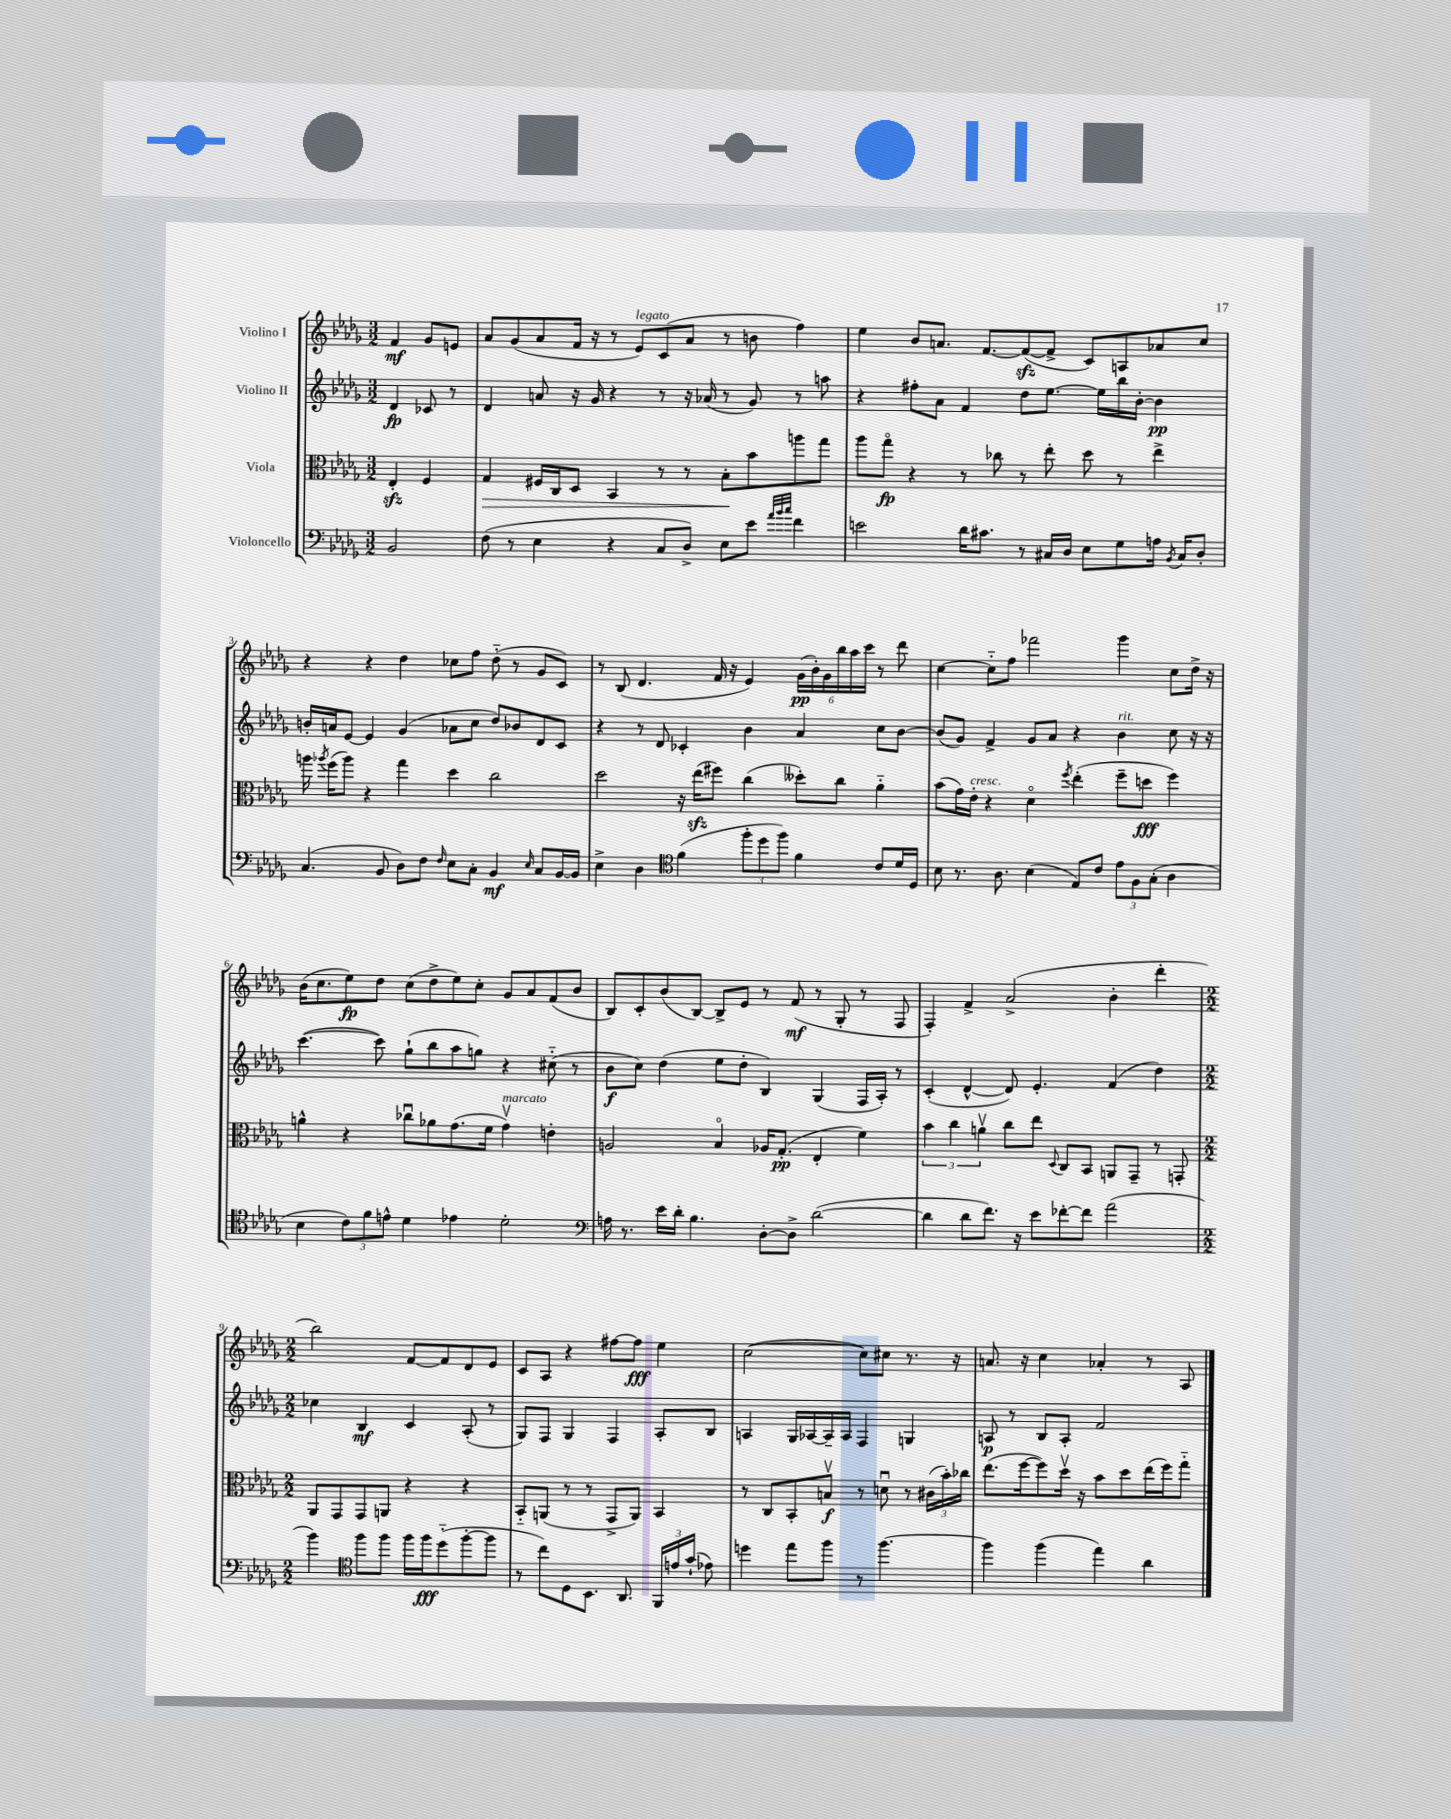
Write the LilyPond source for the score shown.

<<
\new StaffGroup <<
\new Staff = "s0" \with { instrumentName = "Violino I" } {
    \clef treble \key des \major \numericTimeSignature \time 3/2 \partial 2
    \autoBeamOff f'4\mf ges'8[ e'8] |
    aes'8[ ges'8( aes'8 f'16] r16 r8 ees'8[^\markup { \italic "legato" }) c'8( aes'8] r8 b'8 f''4) |
    ees''4 bes'8[ a'8.] f'8.[~ f'8~\sfz( f'8]-> c'8[) a8 aes'8 c''8] |
    r4 r4 des''4 ces''8[ f''8] des''8-_( r8 ges'8[ c'8]) |
    r8 bes8( des'4. f'16 r16 ees'4) \tuplet 6/4 { ges'16[\pp( bes'16-.) ges'16 bes''16 aes''16 c'''16] } r8 des'''8 |
    c''4~ c''8[-_ f''8] fes'''2 ges'''4 c''8[ des''16]-> r16 |
    bes'16[( c''8. ees''8\fp) des''8] c''8[( des''8-> ees''8) c''8]-. ges'8[ aes'8 f'8( bes'8] |
    bes8[) c'8-. bes'8( bes8]~) bes8[-> ees'8] r8 f'8\mf( r8 ges8-. r8 f8 |
    f4-.) f'4-> aes'2->( bes'4-. des'''4-. |
    \numericTimeSignature \time 2/2 bes''2) f'8[~ f'8 des'8 ees'8] |
    c'8[ aes8] r4 fis''8[~ fis''8]\fff ees''4 |
    c''2~( c''8[) cis''8] r8. r16 |
    a'8. r16 c''4 aes'4-. r8 aes8 \bar "|." |
}
\new Staff = "s1" \with { instrumentName = "Violino II" } {
    \clef treble \key des \major \numericTimeSignature \time 3/2 \partial 2
    \autoBeamOff des'4\fp ces'8 r8 |
    des'4 a'8 r16 ges'16 r4 r8 r16 aes'16( r8 ges'8) r8 a''8 |
    r4 fis''8[-. aes'8] f'4 des''8[ ees''8.]~ ees''16[ bes''16 bes'16]~-. bes'4\pp |
    b'16[-. a'16 ees'8]~ ees'4 ges'4( aes'8[ c''8] des''8[) bes'8 des'8 c'8] |
    r4 r8 des'8 ces'4-. bes'4 aes'4 c''8[ bes'8]~ |
    bes'8[( ges'8]) f'4-> ges'8[ aes'8] r4 bes'4^\markup { \italic "rit." } c''8 r16 r16 |
    c'''4.~( c'''8) ges''8[-!( bes''8 aes''8 g''8]) r4 cis''8-_( r8 |
    bes'8[\f c''8]) des''4( ees''8[ des''8]-. bes4) ges4( f16[ aes16]-.) r8 |
    c'4-.( des'4~-^ des'8) ees'4.-. f'4( des''4) |
    \numericTimeSignature \time 2/2 ces''4 bes4\mf c'4 aes8-.( r8 |
    ges8[) f8] ges4 f4 aes8[-. bes8] |
    a4 ges16[ aes16~ aes16-- aes16] f4 g4 |
    a8\p r8 bes8[ a8]-. f'2 \bar "|." |
}
\new Staff = "s2" \with { instrumentName = "Viola" } {
    \clef alto \key des \major \numericTimeSignature \time 3/2 \partial 2
    \autoBeamOff ees4-.\sfz f4 |
    ges4\> fis16[ c16 des8] bes,4 r8 r8 bes8[-.\! bes'8 a''8 ges''8] |
    aes''8[ ges''8]\flageolet\fp r4 r8 ces''8 r8 ees''8-. des''8 r8 ees''4-> |
    a''16 \acciaccatura { aes''8 } f''16[( aes''8]) r4 ges''4 des''4 c''2 |
    des''2 r16 ees''16[\sfz( fis''8]) c''4( deses''8[-.) c''8] aes'4-_ |
    bes'8[( ges'16) ees'16]-.^\markup { \italic "cresc." } r4 des'4\flageolet \acciaccatura { f''8 } ees''4-.( f''8[-- d''8]\fff f''4) |
    a'4-^ r4 ces''8[\downbow aes'8 ges'8.( f'16] ges'4\upbow^\markup { \italic "marcato" }) e'4-. |
    a2 bes4\flageolet aes16[ ges8.]-.\pp( ees4-. f'4) |
    \tuplet 3/2 { bes'4 c''4 a'4\upbow } c''8[ ees''8] \appoggiatura { des8 } c8[ bes,8] a,8[ ges,8]-- r8 g,8-. |
    \numericTimeSignature \time 2/2 aes,8[ ges,8 ges,8 a,8] r4 r4 |
    bes,8[-_ a,8]( r8 r8 ges,8[-> a,8]) bes,4 |
    r8 c8[ bes,8-. b8]\upbow\f r8 d'8\downbow r8 \tuplet 3/2 { cis'16[( bes'16-.) ces''16] } |
    ees''8.[( f''16~ f''8) des''16]\upbow r16 bes'8[ des''8 ees''16( f''16) ges''8]-_ \bar "|." |
}
\new Staff = "s3" \with { instrumentName = "Violoncello" } {
    \clef bass \key des \major \numericTimeSignature \time 3/2 \partial 2
    \autoBeamOff bes,2 |
    f8( r8 ees4 r4 c8[ des8]->) ees8[ ees'8] \grace { aes'32[ bes'32 c''32] } f'4 |
    e'2 des'16[ cis'8.] r8 cis16[ des16] ees8[ ges8 a16] \acciaccatura { bes,8 } cis16[ des8]-. |
    c4.( bes,8 des8[) f8] \grace { f16 } ees8[ c8]-. bes,4\mf \grace { ees16 } c8[ bes,16~ bes,16] |
    ees4-> des4 \clef tenor f'4( \tuplet 3/2 { f''8[-. des''8 f''8]) } f'4 c'8[ des'16 des16] |
    bes8 r8. aes8. bes4( ees8[) c'8] \tuplet 3/2 { ees'8[ f8 ges8]-.( } aes4 |
    bes4 \tuplet 3/2 { c'8[) f'8 e'8]-^ } des'4 ees'4 des'2-. |
    \clef bass a16 r8. ees'16[ des'16]-. bes4. des8[~-. des8]-> des'2~( |
    des'4 des'8[ f'8.]) r16 ees'8[ fes'8~-. fes'8] aes'2( |
    \numericTimeSignature \time 2/2 bes'4) \clef tenor f''8[ f''8] f''16[ f''16\fff des''8-_( f''8~-. f''8] |
    r8 c''8[) des8 bes,8.] aes,8. \tuplet 3/2 { f,16[ e'16 ges'16]-!( } ees'8) |
    d''4 ees''8[ f''8] r8 f''4.~ |
    f''4 f''4( ees''4) aes'4 \bar "|." |
}
>>
>>
